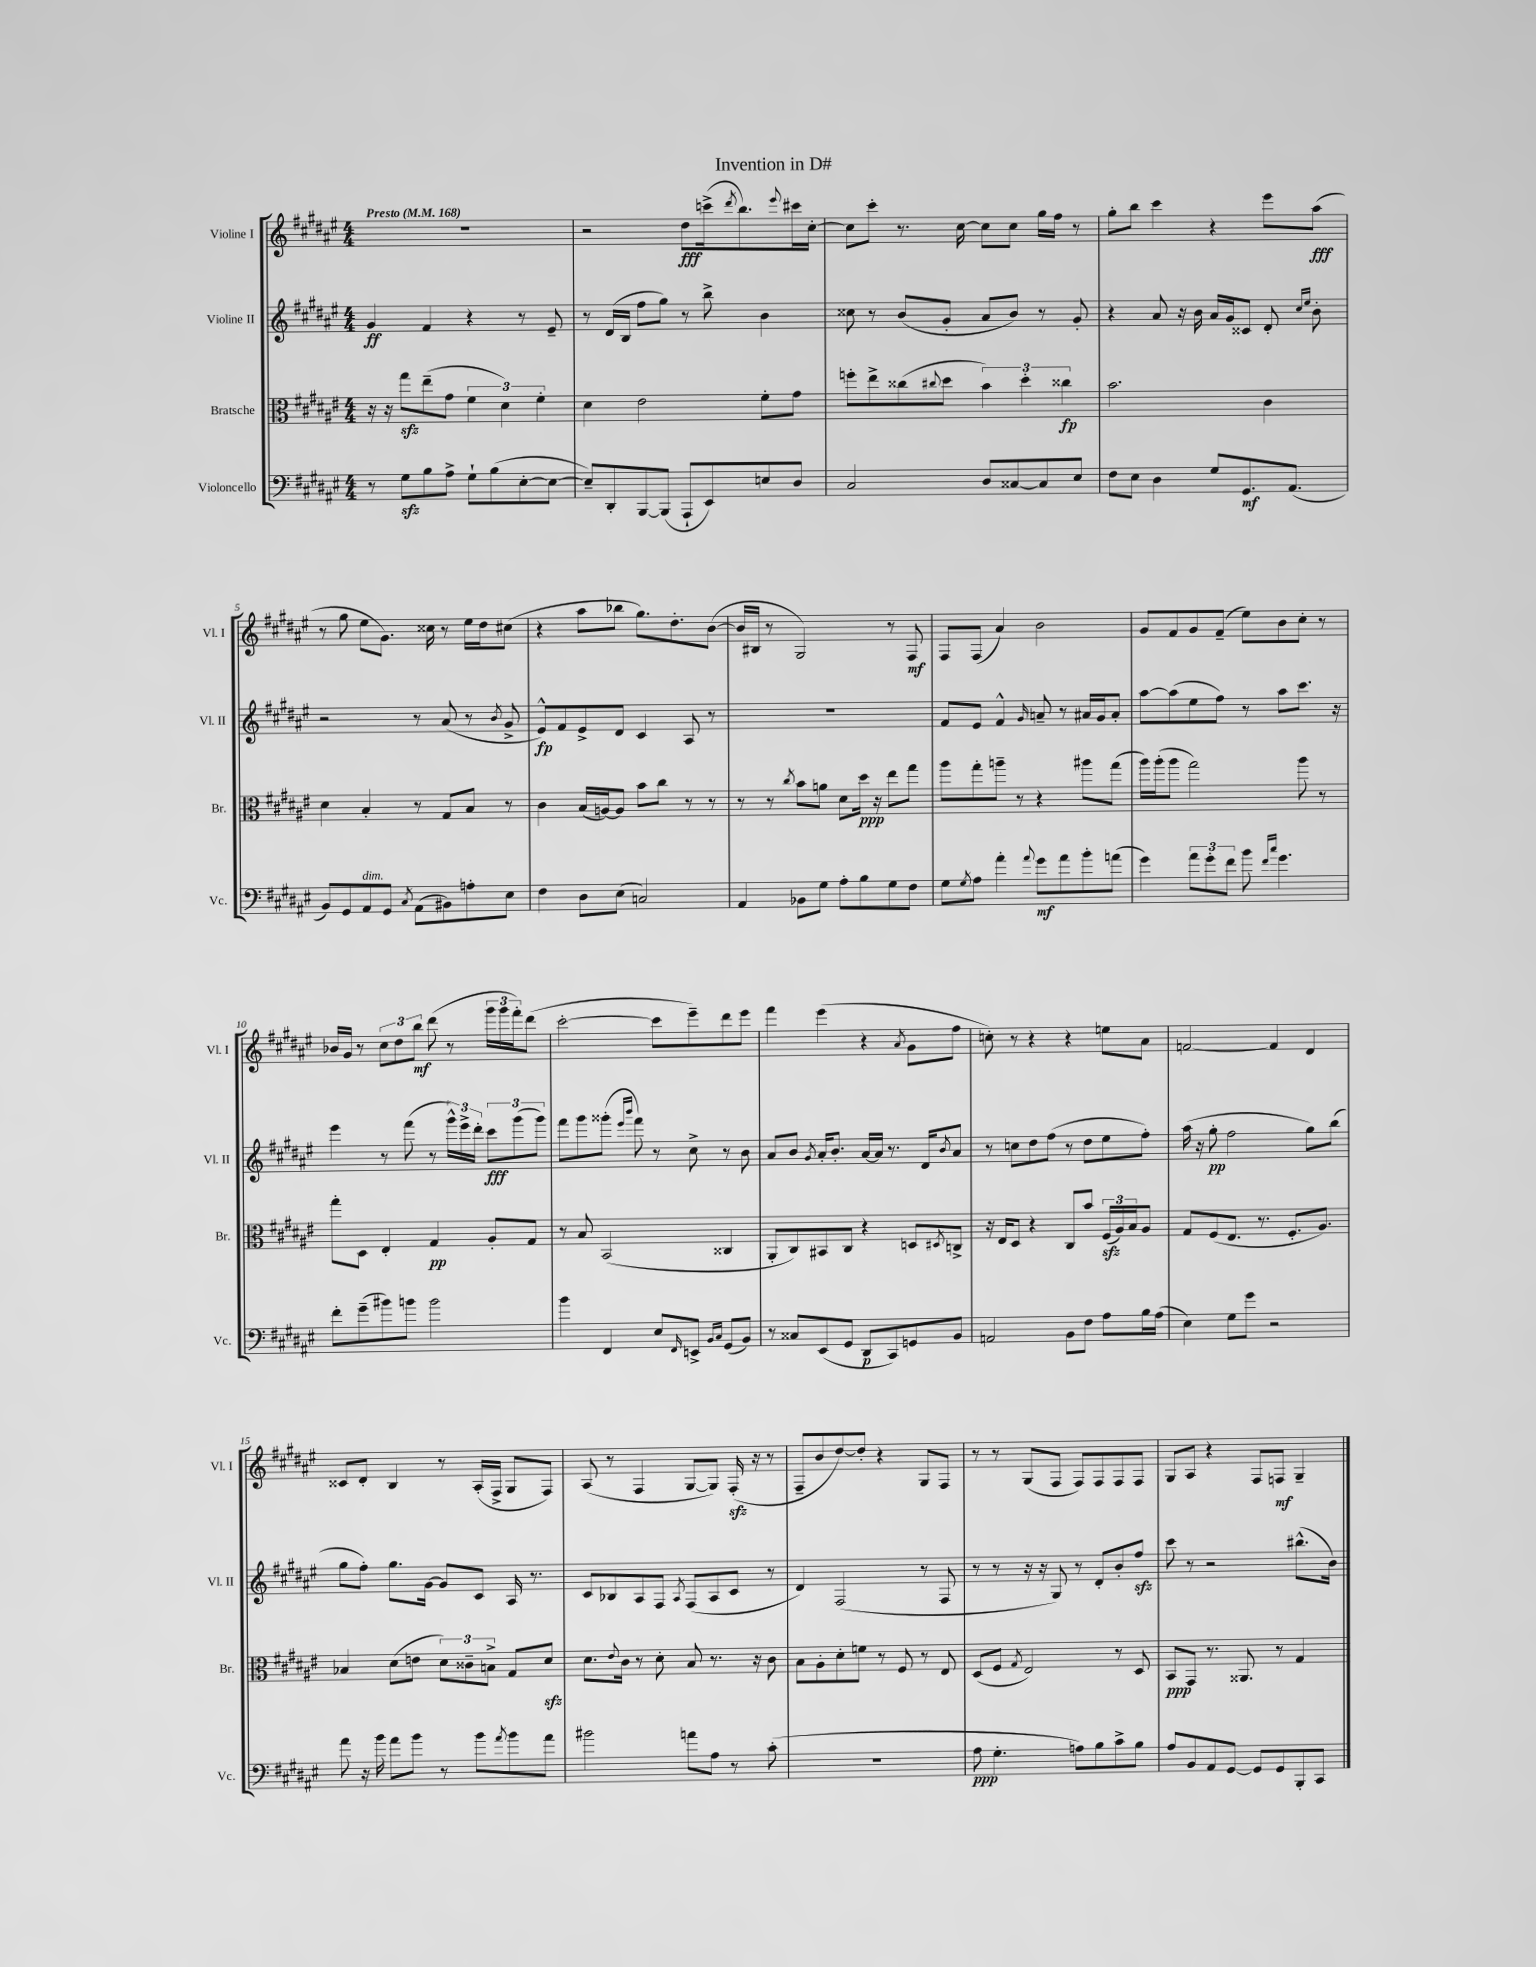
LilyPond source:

\header { title = "Invention in D#" }
<<
\new StaffGroup <<
\new Staff = "s0" \with { instrumentName = "Violine I" shortInstrumentName = "Vl. I" } {
    \clef treble \key fis \major \numericTimeSignature \time 4/4 \tempo "Presto" 4 = 168
    R1 |
    r2 dis''8\fff c'''16->( \acciaccatura { dis'''8 } b''8.) \appoggiatura { eis'''8 } cis'''16 cis''16~-. |
    cis''8 cis'''8-. r8. cis''16~ cis''8 cis''8 gis''16 fis''16 r8 |
    gis''8-. b''8 cis'''4 r4 eis'''8 ais''8\fff( |
    r8 gis''8 eis''8 gis'8.) cisis''16 r8 eis''16 dis''16 cis''8( |
    r4 ais''8 bes''8 gis''8.) dis''8.-. b'8~( |
    b'16 bis16 r8 gis2) r8 fis8\mf |
    fis8 fis8( ais'4) b'2 |
    gis'8 fis'8 gis'8 fis'8--( eis''8) b'8 cis''8-. r8 |
    bes'16 gis'16 r8 \tuplet 3/2 { cis''8 dis''8 b''8\mf } dis'''8( r8 \tuplet 3/2 { gis'''16 gis'''16 fis'''16-.) } dis'''8( |
    cis'''2~-. cis'''8 eis'''8--) dis'''8 eis'''8 |
    fis'''4 eis'''4( r4 \acciaccatura { ais'8 } gis'8 fis''8 |
    c''8-.) r8 r4 r4 e''8 ais'8 |
    f'2~ f'4 dis'4 |
    cisis'8 dis'8-. b4 r8 ais16-.( fis16-> gis8 fis8) |
    ais8( r8 fis4 gis8~ gis8) fis16-.\sfz( r16 r8 |
    fis8-- b'8 dis''8~) dis''8-. r4 gis8 fis8 |
    r8 r8 gis8( fis8 fis8) fis8 fis8 fis8 |
    gis8 ais8 r4 fis8 f8\mf gis4-- \bar "|." |
}
\new Staff = "s1" \with { instrumentName = "Violine II" shortInstrumentName = "Vl. II" } {
    \clef treble \key fis \major \numericTimeSignature \time 4/4
    gis'4\ff fis'4 r4 r8 eis'8-- |
    r8 dis'16( b16 fis''8 gis''8) r8 b''8-> b'4 |
    cisis''8 r8 b'8( gis'8-. ais'8 b'8) r8 gis'8-. |
    r4 ais'8 r16 b'16 ais'16 gis'16 cisis'8 dis'8-. \grace { cis''16 eis''16 } b'8-. |
    r2 r8 ais'8( r8 \acciaccatura { b'8 } gis'8-> |
    eis'8-^\fp) fis'8 eis'8-> dis'8 cis'4 ais8 r8 |
    R1 |
    fis'8 eis'8 fis'4-^ \grace { gis'16 } a'8-- r8 ais'16 gis'16 ais'8-. |
    ais''8~ ais''8( eis''8 fis''8) r8 ais''8 cis'''8. r16 |
    eis'''4 r8 fis'''8( r8 \tuplet 3/2 { gis'''16-^) eis'''16-> dis'''16-. } \tuplet 3/2 { cis'''8\fff gis'''8( gis'''8) } |
    fis'''8 gis'''8 gisis'''8-.( \grace { eis'''16 b'''16 } fis'''8) r8 cis''8-> r8 b'8 |
    ais'8 b'8 \acciaccatura { gis'8 } ais'16-. b'8.-. ais'16~ ais'16 r8. dis'16 \acciaccatura { b'8 } ais'8 |
    r8 c''8 dis''8 fis''8( r8 dis''8 eis''8 fis''8-.) |
    ais''16( r16 gis''8-.\pp fis''2 gis''8) b''8( |
    gis''8 fis''8-.) gis''8. gis'16~ gis'8 cis'8 ais16 r8. |
    cis'8 bes8 ais8 fis8 \acciaccatura { ais8 } fis8( ais8 cis'8 r8 |
    dis'4) fis2( r8 fis8 |
    r8 r8 r16 r16 gis8) r8 dis'8-. b'8-. fis''8\sfz |
    cis'''8 r8 r2 bis''8.-^( b'16) \bar "|." |
}
\new Staff = "s2" \with { instrumentName = "Bratsche" shortInstrumentName = "Br." } {
    \clef alto \key fis \major \numericTimeSignature \time 4/4
    r16 r16 gis''8\sfz eis''8--( gis'8 \tuplet 3/2 { fis'4 dis'4) fis'4-. } |
    dis'4 eis'2 fis'8-. gis'8 |
    f''8-. eis''8-> cisis''8( \appoggiatura { cis''8 } dis''8 \tuplet 3/2 { b'4) dis''4-. cisis''4\fp } |
    b'2. cis'4 |
    dis'4 b4-. r8 gis8 b8 r8 |
    cis'4 b16( a16~) a8 b'8 cis''8 r8 r8 |
    r8 r8 \acciaccatura { cis''8 } b'8 a'8 dis'8 dis''16\ppp r16 eis''8 gis''8 |
    ais''8 gis''8-. a''8-- r8 r4 ais''8 gis''8( |
    ais''16) ais''16-.( ais''8 gis''2) ais''8 r8 |
    gis''8-. dis8 eis4-. gis4\pp ais8-. gis8 |
    r8 b8 b,2( cisis4 |
    ais,8-. cis8) bis,8 cis8 r4 d8 \acciaccatura { dis8 } c8-> |
    r16 eis16 dis8 r4 cis8 b'8 \tuplet 3/2 { fis16\sfz( ais16) b16 } ais8 |
    gis8 fis8( eis8. r8. fis8.-. ais8.) |
    bes4 dis'8( e'8 \tuplet 3/2 { dis'8) cisis'8-- b8-> } gis8 dis'8\sfz |
    dis'8. \appoggiatura { eis'8 } cis'16 r8 dis'8-. b8 r8. r16 cis'8 |
    b8 ais8-. dis'8-. f'8 r8 fis8 r8 eis8 |
    dis8( fis8 \acciaccatura { gis8 } eis2) r8 dis8 |
    b,8\ppp gis,8 r8. aisis,8. r8 gis4 \bar "|." |
}
\new Staff = "s3" \with { instrumentName = "Violoncello" shortInstrumentName = "Vc." } {
    \clef bass \key fis \major \numericTimeSignature \time 4/4
    r8 gis8\sfz b8 ais8-> gis8-! b8( eis8~-. eis8~ |
    eis8--) dis,8-. b,,8~ b,,8( ais,,8-! eis,8) e8 dis8 |
    cis2 dis8 cisis8~ cisis8 eis8 |
    fis8 eis8 dis4 gis8 gis,8.\mf ais,8.( |
    b,8) gis,8 ais,8^\markup { \italic "dim." } gis,8 \acciaccatura { cis8 } ais,8( bis,8) a8-. eis8 |
    fis4 dis8 eis8( c2) |
    ais,4 bes,8 gis8 ais8-. b8 gis8 fis8 |
    gis8 \acciaccatura { gis8 } ais8 ais'4-. \appoggiatura { ais'8 } gis'8\mf ais'8 b'8-. a'8( |
    gis'4) \tuplet 3/2 { ais'8 gis'8-. fis'8 } b'8 \grace { fis'16 cis''16 } gis'4. |
    fis'8-. gis'8--( bis'8) b'8 b'2 |
    b'4 fis,4 eis8 \grace { fis,16 } e,8-> \grace { b,16 cis16 } gis,8( b,8) |
    r8 cisis8 eis,8( gis,8 dis,8\p cis,8) g,8 b,8 |
    a,2 b,8 fis8 ais8 b16 ais16( |
    eis4) gis8 gis'8 r2 |
    ais'8 r16 b'16 ais'8 b'8 r8 b'8 \acciaccatura { ais'8 } b'8 ais'8 |
    bis'2 a'8 ais8 r8 cis'8-.( |
    R1 |
    ais8\ppp gis4.-. a8) b8 cis'8-> b8 |
    ais8 b,8 ais,8 gis,8~ gis,8 gis,8 b,,8-. cis,8 \bar "|." |
}
>>
>>
